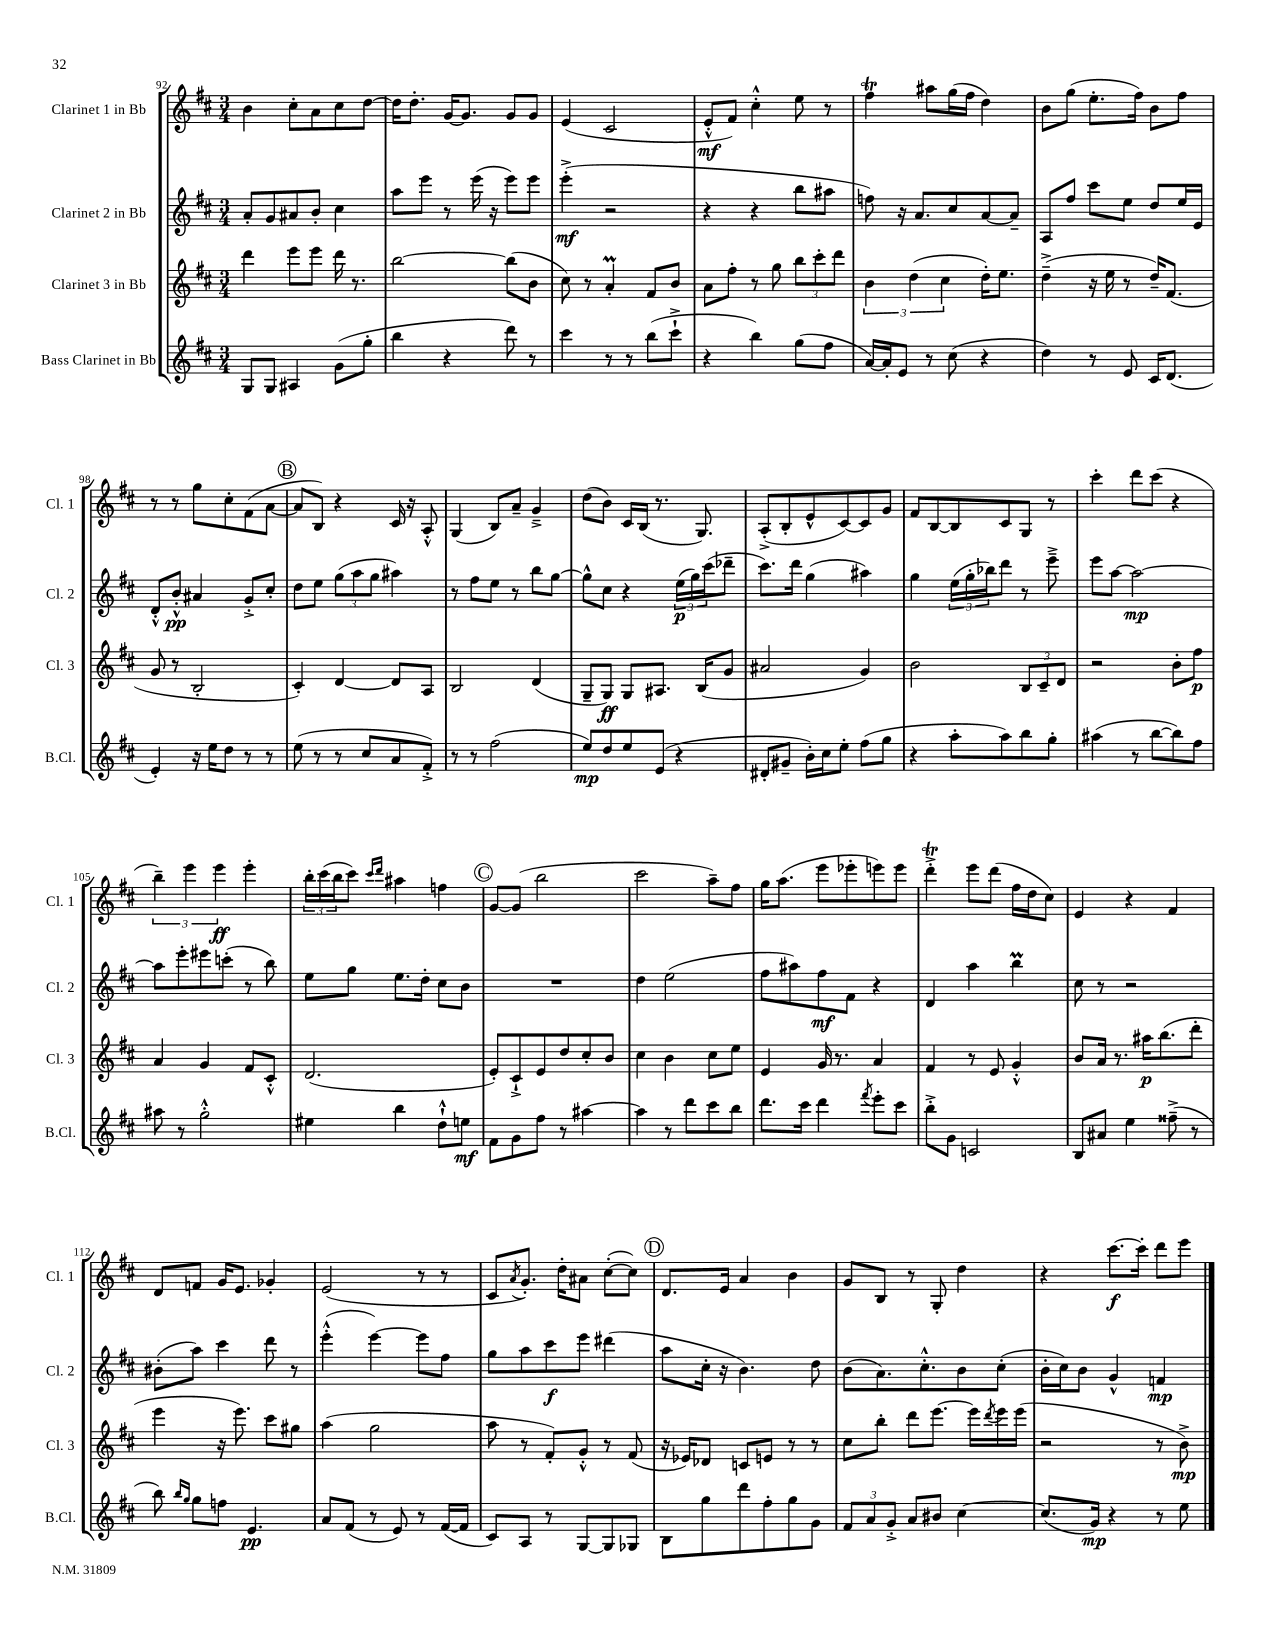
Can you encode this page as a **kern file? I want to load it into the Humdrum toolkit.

**kern	**kern	**kern	**kern
*staff4	*staff3	*staff2	*staff1
*clefG2	*clefG2	*clefG2	*clefG2
*k[f#c#]	*k[f#c#]	*k[f#c#]	*k[f#c#]
*M3/4	*M3/4	*M3/4	*M3/4
8G	4ddd	8a'	4b
8G	.	8g	.
4A#	8eee	8a#	8cc#'
.	8eee	8b'	8a
(8g	16ddd	4cc#	8cc#
.	8.r	.	.
8gg'	.	.	[8dd
=	=	=	=
4bb	[2bb	8aa	16dd]
.	.	.	8.dd'
.	.	8eee	.
4r	.	8r	[16g
.	.	.	8.g]
.	.	(16eee	.
.	.	16r	.
8ddd)	(8bb]	8eee)	8g
8r	8b	8eee	8g
=	=	=	=
4ccc#	8cc#)	(4eee'^	(4e
.	8r	.	.
8r	4a'	2r	2c#
8r	.	.	.
(8bb	8f#	.	.
8ccc#`^	8b	.	.
=	=	=	=
4r	8a	4r	8e'^^
.	8ff#'	.	8f#)
4bb)	8r	4r	4cc#'^^
.	8gg	.	.
(8gg	12bb	8bb	8ee
.	12ccc#'	.	.
8ff#	.	8aa#	8r
.	12ddd	.	.
=	=	=	=
[16a)	6b	8ff)	4ff#
16a']	.	.	.
8e	.	16r	.
.	(6dd	.	.
.	.	8.a	.
8r	.	.	8aa#
.	6cc#	.	.
(8cc#	.	8cc#	(16gg
.	.	.	16ff#
4r	16dd')	[8a	4dd)
.	8.ee	.	.
.	.	8a~]	.
=	=	=	=
4dd)	(4dd~^	8A	8b
.	.	8ff#	(8gg
8r	16r	8ccc#	8.ee'
.	16ee	.	.
8e	8r	8ee	.
.	.	.	16ff#)
16c#	16dd~)	8dd	8b
(8.d	(8.f#	.	.
.	.	16ee	8ff#
.	.	16e	.
=	=	=	=
4e')	8g	8d'^^	8r
.	8r	8b'^^	8r
16r	2B'	4a#	8gg
16ee	.	.	.
8dd	.	.	8cc#'
8r	.	8g'^	(8f#
8r	.	8cc#'	[8a
=	=	=	=
(8ee	4c#')	8dd	8a]
8r	.	8ee	8B)
8r	[4d	(12gg	4r
.	.	12aa	.
8cc#	.	.	.
.	.	12gg	.
8a	8d]	4aa#)	16c#
.	.	.	16r
8f#'^)	8A	.	8A'^^
=	=	=	=
8r	2B	8r	(4G
8r	.	8ff#	.
(2ff#	.	8ee	8B)
.	.	8r	8a~
.	(4d	8bb	4g~^
.	.	[8gg	.
=	=	=	=
8ee)	8G~	8gg^^]	(8dd
8dd	8G)	8cc#	8b)
8ee	8G	4r	16c#
.	.	.	(16B
(8e	8.A#	.	8.r
4r	.	(24ee	.
.	.	24gg)	.
.	(16B	.	8.G)
.	.	(24ccc#	.
.	8g	8ddd-~	.
=	=	=	=
8d#'	2a#	8.ccc#)	(8A'^
8g#~	.	.	8B'
.	.	16ddd	.
16b')	.	(4gg	8e^^
16cc#	.	.	.
8ee'	.	.	[8c#)
(8ff#	4g)	4aa#)	8c#]
8gg	.	.	8g
=	=	=	=
4r	2b	4gg	8f#
.	.	.	[8B
8aa'	.	(24ee	8B]
.	.	24gg'	.
.	.	24bb-)	.
8aa)	.	8ddd	8c#
8bb	12B	8r	8G
.	12c#~	.	.
8gg'	.	8eee~^	8r
.	12d	.	.
=	=	=	=
(4aa#	2r	8eee	4ccc#'
.	.	[8aa	.
8r	.	2aa_	8ddd
[8bb	.	.	(8ccc#
8bb])	8b'	.	4r
8ff#	8ff#	.	.
=	=	=	=
8aa#	4a	8aa]	6bb~)
8r	.	8eee'	.
.	.	.	6eee
2gg'^^	4g	8eee#	.
.	.	.	6eee
.	.	(8ccc'	.
.	8f#	8r	4eee'
.	8c#'^^	8bb)	.
=	=	=	=
4ee#	(2.d	8ee	24bb'
.	.	.	(24ccc#
.	.	.	24bb
.	.	8gg	8ccc#)
.	.	.	16qqccc#
.	.	.	16qqddd
4bb	.	8.ee	4aa#
.	.	16dd'	.
8dd`^^	.	8cc#	4ff
8ee	.	8b	.
=	=	=	=
8f#	8e')	2.r	[8g
8g	8c#`^	.	(8g]
8ff#	8e	.	2bb
8r	8dd	.	.
[4aa#	8cc#'	.	.
.	8b	.	.
=	=	=	=
4aa#]	4cc#	4dd	2ccc#
8r	4b	(2ee	.
8ddd	.	.	.
8ccc#	8cc#	.	8aa~)
8bb	8ee	.	8ff#
=	=	=	=
8.ddd	4e	8ff#	16gg
.	.	.	(8.aa
.	.	8aa#)	.
16ccc#	.	.	.
4ddd	16g	8ff#	8eee
.	8.r	.	.
.	.	8f#	8eee-'
8qfff#	.	.	.
8eee'	4a	4r	8eee)
8ccc#	.	.	8eee
=	=	=	=
8bb'^	4f#	4d	4ddd'^
8g	.	.	.
2c	8r	4aa	8eee
.	8e	.	(8ddd
.	4g'^^	4bb	16ff#
.	.	.	16dd
.	.	.	8cc#)
=	=	=	=
8B	8b	8cc#	4e
8a#	16a	8r	.
.	8.r	.	.
4ee	.	2r	4r
.	16aa#	.	.
.	(8.bb	.	.
(8ff##~^	.	.	4f#
8r	8ddd'	.	.
=	=	=	=
8bb)	4eee	(8b#'	8d
16qqbb	.	.	.
16qqgg	.	.	.
8gg	.	8aa)	8f
8ff	16r	4ccc#	16g
.	8.eee)	.	8.e
4.e	.	.	.
.	8ccc#	8ddd	4g-'
.	8gg#	8r	.
=	=	=	=
8a	(4aa	(4eee'^^	(2e
(8f#	.	.	.
8r	2gg	[4eee)	.
8e)	.	.	.
8r	.	8eee]	8r
([16f#	.	8ff#	8r
16f#]	.	.	.
=	=	=	=
8c#)	8aa	8gg	8c#
.	.	.	8qa
8A	8r	8aa	8.g')
8r	8f#')	8ccc#	.
.	.	.	16dd'
[8G	8g'^^	8eee	8a#
8G]	8r	(4ddd#	([8cc#'
8G-	(8f#	.	8cc#])
=	=	=	=
8B	16r	8aa	8.d
.	16e-)	.	.
8gg	8d-	16cc#'	.
.	.	16r	16e
8ddd	8c	4.b)	4a
8ff#'	8e	.	.
8gg	8r	.	4b
8g	8r	8dd	.
=	=	=	=
12f#	8cc#	(8b	8g
12a	.	.	.
.	8bb'	8.a)	8B
12g'^	.	.	.
8a	8ddd	.	8r
.	.	8.cc#'^^	.
8b#	[8.eee	.	8G'
[4cc#	.	8b	4dd
.	16eee]	.	.
.	8qddd	.	.
.	16eee	(8cc#'	.
.	(16eee	.	.
=	=	=	=
(8.cc#]	2r	16b'	4r
.	.	16cc#)	.
.	.	8b	.
16g)	.	.	.
4r	.	4g^^	[8.ccc#
.	.	.	16ccc#']
8r	8r	4f	8ddd
8ee	8b^)	.	8eee
==	==	==	==
*-	*-	*-	*-
